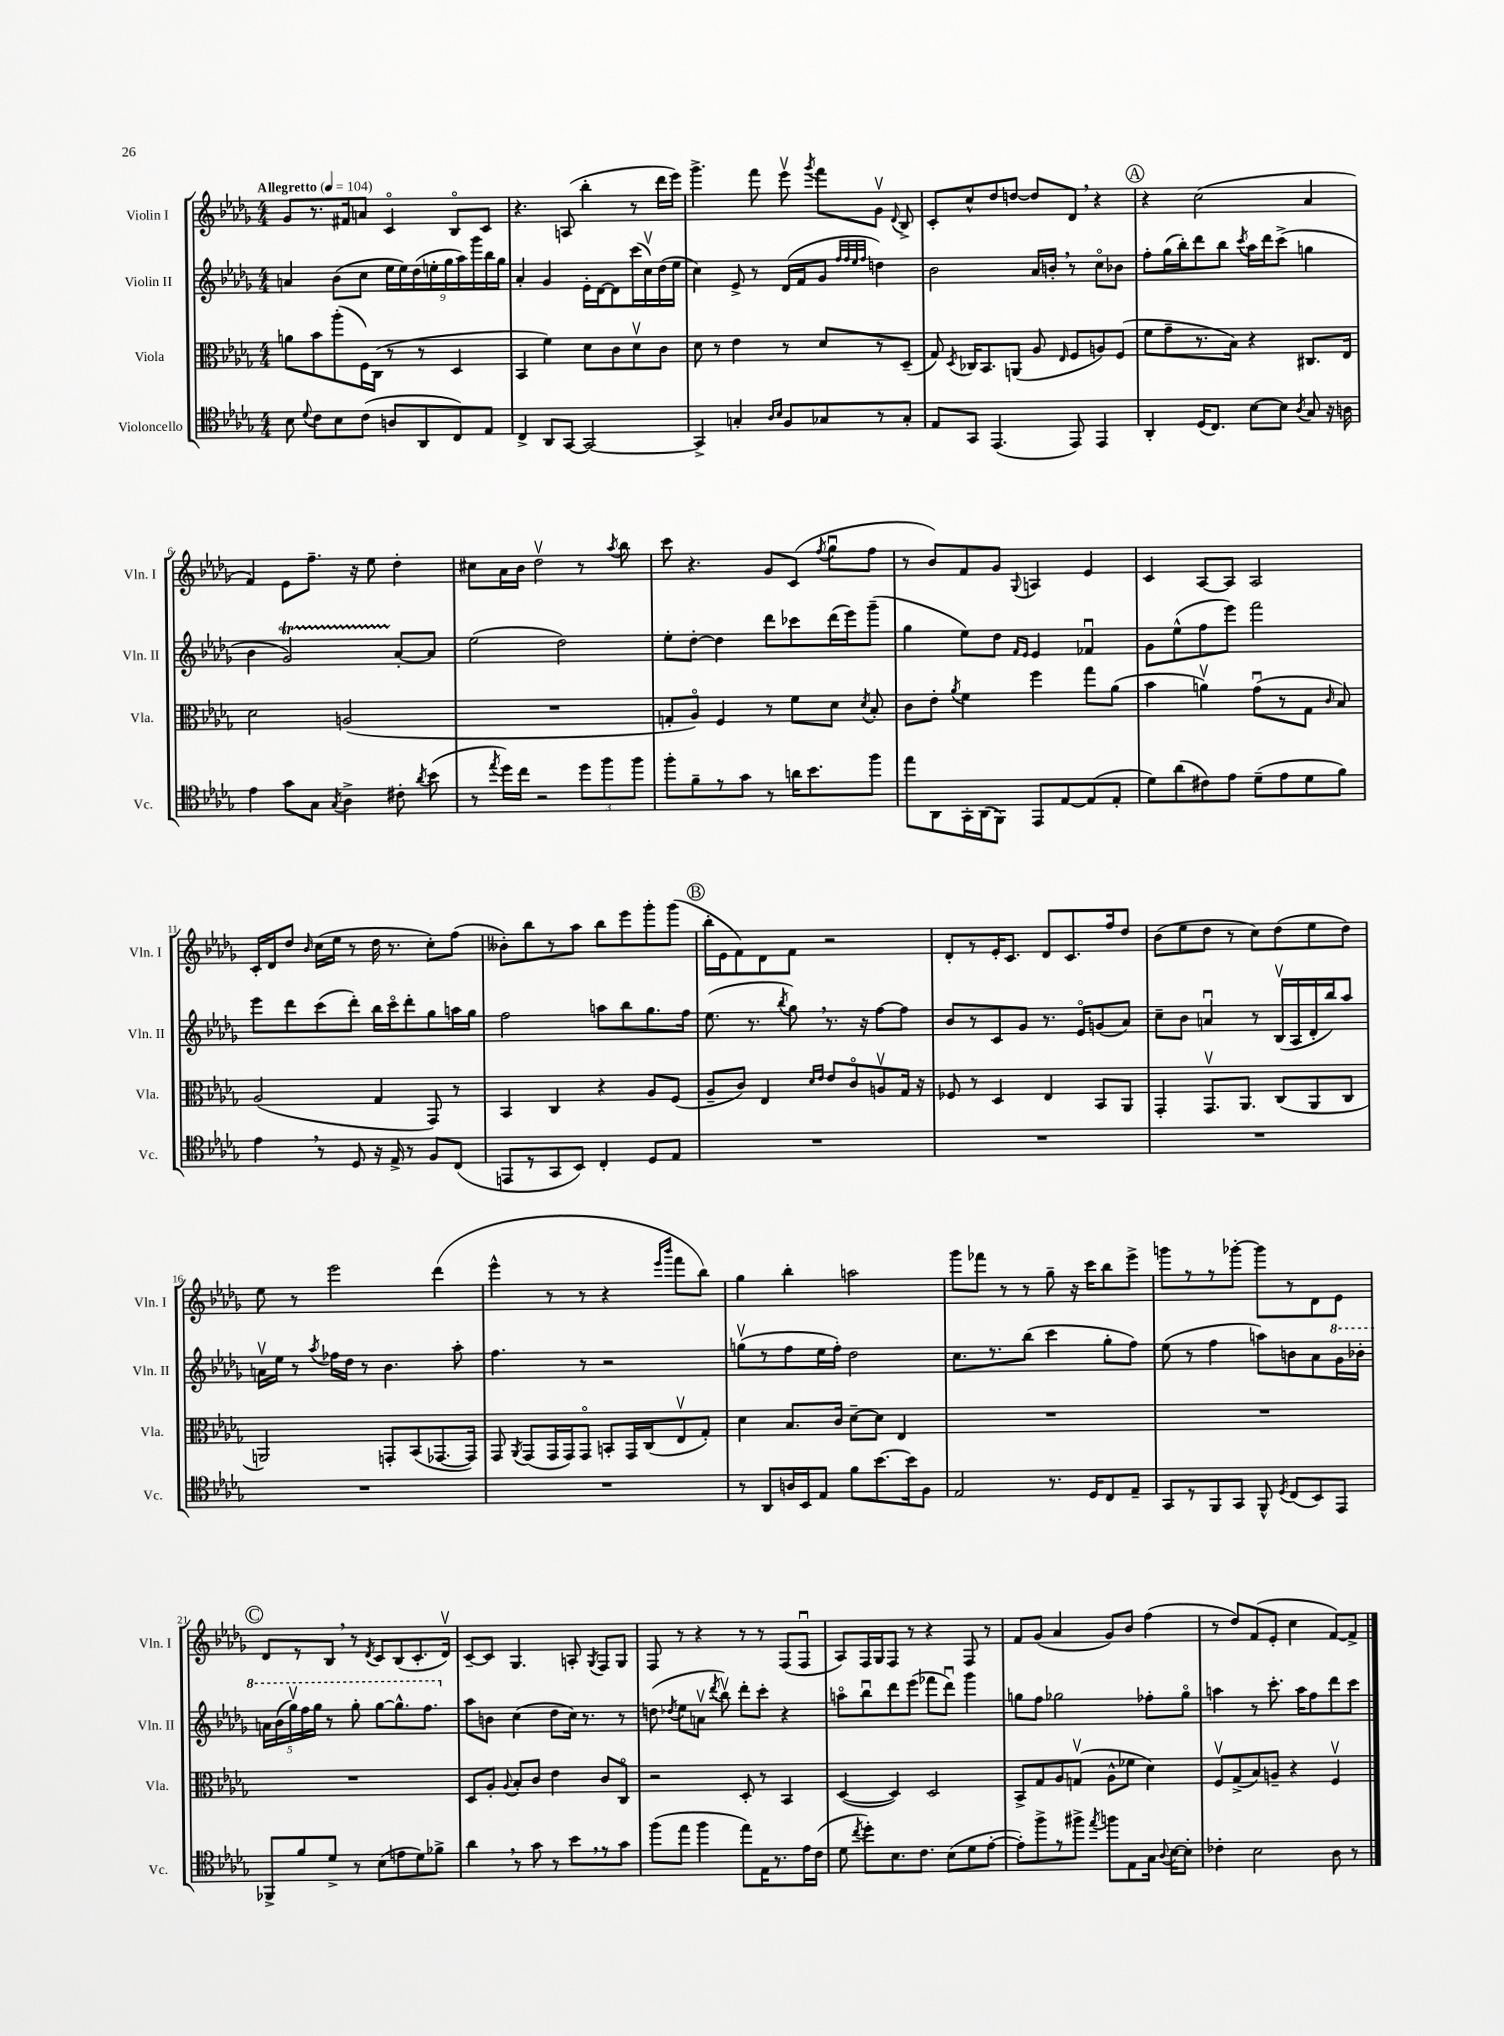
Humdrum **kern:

**kern	**kern	**kern	**kern
*part4	*part3	*part2	*part1
*staff4	*staff3	*staff2	*staff1
*I"Violoncello	*I"Viola	*I"Violin II	*I"Violin I
*I'Vc.	*I'Vla.	*I'Vln. II	*I'Vln. I
*clefC4	*clefC3	*clefG2	*clefG2
*k[b-e-a-d-g-]	*k[b-e-a-d-g-]	*k[b-e-a-d-g-]	*k[b-e-a-d-g-]
*M4/4	*M4/4	*M4/4	*M4/4
*MM104	*MM104	*MM104	*MM104
=1	=1	=1	=1
!	!	!	!LO:TX:a:B:t=Allegretto
8B-\	8an\L	4an/	8g-/L
8qqd-/	.	.	.
8c\L	8b-\	.	8.r
8B-\	(8aa-'\	(8b-\L	.
.	.	.	16f#X/k
(8c\J	16F\L)	8cc\J	8an/J
.	(16C\JJ	.	.
8An/L	8r	18ee-\LL	4c/
.	.	18ee-\)	.
.	.	(18dd-\	.
8AA-/	8r	.	.
.	.	18een'\	.
.	.	18gg-\	.
8C/)	4D-/	.	8B-/L
.	.	18aa-\)	.
.	.	18ggg-\	.
8E-/J	.	.	8c/J
.	.	18bb-\	.
.	.	18gg-\JJ	.
=2	=2	=2	=2
4C^/	4BB-/	4a-'/	4.r
8AA-/L	4f\)	4g-/	.
[8GG-/J	.	.	(8An/
2GG-/_	8d-\L	16e-'\LL	4bb-'\
.	.	[16d-\J	.
.	8c\	8d-\]	.
.	8d-v\	(16ccc\L	8r
.	.	16ccv\)	.
.	8c\J	(16dd-\	16ddd-\LL
.	.	16ee-\JJ	16eee-\JJ)
=3	=3	=3	=3
4GG-^/]	8d-\	4cc\)	4.ggg-^\
.	8r	.	.
4Gn'/	4e-\	8e-^/	.
.	.	8r	8fff\
16qqA-/LL	.	.	.
16qqB-/JJ	.	.	.
8F/L	8r	(16d-/LL	8eee-v\
.	.	16f/J	.
.	.	.	8qggg-/
8G-X/	8d-/L	8g-/J	8fff\L
.	.	32qqff/LLL	.
.	.	32qqff/	.
.	.	32qqee-/	.
.	.	32qqff/JJJ	.
8r	8r	4ddn\)	8g-v\J
.	.	.	8qqd-/
8G-'/J	(8D-~/J	.	8B-^/
=4	=4	=4	=4
8E-/L	8G-/)	2b-\	8c'/L
.	8qD-/	.	.
8GG-/J	16C-X/KL	.	8cc^^/
.	8.BB-/	.	.
(4.EE-/	.	.	8dd-/
.	(8AAn/J	.	[8ddn/J
.	8A-/	16a-/LL	8dd/L]
.	.	16bn',/JJ	.
.	16qqE-/	.	.
8EE-/)	8F/L	8r	8d-,/J
4EE-/	8An/)	8cc\L	4r
.	(8F/J	8b-X\J	.
!!LO:REH:place=s1:t=A
=5	=5	=5	=5
4AA-'/	8f\L	8ff'\L	4r
.	8g-~\	(16gg-\L	.
.	.	16bb-'\J)	.
(16D-/KL	8.r	8ddd-\	(2cc\
8.C/J)	.	.	.
.	.	8bb-\J	.
.	16B-\Jk)	.	.
.	.	8qccc/	.
[8B-\L	4r	16aa-\LL	.
.	.	16ddd-\J	.
8B-\J]	.	(8ccc^\J	.
8qA-/	.	.	.
8G-/	8.C#X/L	4ggn\	4a-/
16r	.	.	.
16An\	16E-/Jk	.	.
!!LO:LB:g=z
=6	=6	=6	=6
4e-\	2d-\	4b-\	4f/)
8g-\L	.	2g-T/)	8e-\L
8G-\J	.	.	8.ff~\J
8qG-/	.	.	.
4A-^\	(2An/	.	.
.	.	.	16r
.	.	.	8ee-\
8c#X'\	.	[8a-'/L	4dd-'\
8qa-/	.	.	.
(8b-\	.	8a-/J]	.
=7	=7	=7	=7
8r	1r	(2ee-\	8cc#X\L
8qee-/	.	.	.
16dd-\LL)	.	.	16a-\L
16cc\JJ	.	.	16b-\JJ
2r	.	.	2dd-v\
.	.	2dd-\)	.
12dd-\L	.	.	8r
12ff\	.	.	.
.	.	.	8qaa-/
.	.	.	8bb-\
12ff\J	.	.	.
=8	=8	=8	=8
8ff'\L	8Gn'/L	8ee-'\L	8ccc\
8f~\	8A-/J)	[8dd-'\J	4.r
8r	4F/	4dd-\]	.
8g-\J	.	.	.
8r	8r	8ddd-\L	8g-/L
16an\KL	8f\L	8ccc-X\	(8c/J
8.b-\	.	.	.
.	.	.	8qff/
.	8d-\J	(16ddd-\L	8gg-u\L
.	.	16eee-\J)	.
.	8qd-/	.	.
8ff\J	8B-'/	(8ggg-~\J	8ff\J
=9	=9	=9	=9
8ee-\L	8c\L	4gg-\	8r
8AA-\	8e-'\J	.	8b-/L)
.	8qa-/	.	.
16GG-'\L	4f\	8ee-\L)	8f/
(16AA-\J	.	.	.
8FF\J)	.	8dd-\J	8g-/J
.	.	16qqf/LL	.
.	.	16qqe-/JJ	8qqG-/
8EE-/L	4ff\	4e-/	4An/
[8E-/	.	.	.
(8E-/]	8gg-\L	4f-Xu/	4e-/
8E-'/J	(8a-\J	.	.
=10	=10	=10	=10
8d-\L)	4b-\	8g-\L	4c/
(8a-\	.	(8ee-^^\	.
8c#X\)	4anv\)	8ff\	[8A-/L
8e-\J	.	8eee-\J)	8A-/J]
(8d-~\L	(8g-u\L	2fff\	2A-/
8e-\	8r	.	.
8d-\	8G-\J	.	.
.	16qqc/	.	.
8f\J)	8B-/)	.	.
!!LO:LB:g=z
=11	=11	=11	=11
4e-,\	(2A-/	8eee-\L	16c'/LL
.	.	.	16d-/J
.	.	8ddd-\	8dd-/J
.	.	.	16qqb-/
8r	.	(8ccc\	(16cc\LL
.	.	.	16ee-\JJ
8D-/	.	8ddd-'\J)	8r
16r	4G-/	16bb-\LL	16dd-\
16E-^/	.	16ccc\J	8.r
8r	.	8ddd-'\	.
8F/L	8GG-/)	8gg-\	8cc'\L)
(8C/J	8r	16aan\L	(8ff\J
.	.	16gg-\JJ	.
=12	=12	=12	=12
8EEn/L	4BB-/	2ff\	8b--X'\L)
8r	.	.	8bb-\
8GG-/	4C/	.	8r
8BB-/J)	.	.	8aa-\J
4C'/	4r	8aan\L	8bb-\L
.	.	8bb-\	8eee-\
8D-/L	8A-/L	8.gg-\	8ggg-'\
8E-/J	(8F/J	.	(8ggg-\J
.	.	16ff\Jk	.
!!LO:REH:place=s1:t=B
=13	=13	=13	=13
1r	8A-~/L	(8.ee-\	16bb-'\LL
.	.	.	16e-\J
.	8c/J)	.	8f\)
.	.	8.r	.
.	4E-/	.	8d-\
.	.	8qbb-/	.
.	.	8gg-,\)	8f\J
.	16qqd-/LL	.	.
.	16qqe-/JJ	.	.
.	8e-/L	8.r	2r
.	8c/	.	.
.	.	16r	.
.	8Anv/	[8ff\L	.
.	16G-/Jk	8ff\J]	.
.	16r	.	.
=14	=14	=14	=14
1r	8F-X/	8b-/L	8d-'/L
.	8r	8r	8r
.	4D-/	8c/	16e-'/K
.	.	.	8.c/J
.	.	8g-/J	.
.	4E-/	8.r	8d-/L
.	.	.	8.c/
.	.	16e-/KL	.
.	8BB-/L	(8gn/	.
.	.	.	16ff/k
.	8AA-/J	8a-/J)	8dd-/J
=15	=15	=15	=15
1r	4GG-'/	8cc~\L	(8b-\L
.	.	8b-\J	8ee-\
.	8.GG-v/L	4anu/	8dd-\J
.	.	.	8r
.	8.AA-/J	.	.
.	.	8r	8cc\L)
.	(8C/L	(16B-v/LL	(8dd-\
.	.	16A-/	.
.	8AA-/	16d-'/	8ee-\
.	.	16bb-/J)	.
.	8C/J	8aa-/J	8dd-\J)
!!LO:LB:g=z
=16	=16	=16	=16
1r	2AAn/)	16anv\LL	8ee-\
.	.	16ee-\JJ	.
.	.	8r	8r
.	.	8qaa-/	.
.	.	16ff-X\LL	2eee-\
.	.	16dd-\JJ	.
.	.	8r	.
.	8GGn'/L	4.b-\	.
.	(8BB-/	.	.
.	[8.GG-X/	.	(4ddd-\
.	.	8aa-'\	.
.	16GG-/Jk])	.	.
=17	=17	=17	=17
1r	8GG-/	4.ff\	4eee-^^\
.	8qAA-/	.	.
.	(8GG-/L	.	.
.	16GG-/L	.	8r
.	16GG-/J)	.	.
.	8GG-/J	8r	8r
.	8BBn'/L	2r	4r
.	16GG-/L	.	.
.	(16C/J	.	.
.	.	.	16qqeee-/LL
.	.	.	16qqbbb-/JJ
.	8E-v/	.	8fff\L
.	8G-'/J)	.	8bb-\J)
=18	=18	=18	=18
8r	4d-\	(8ggnv\L	4gg-\
8AA-/L	.	8r	.
16An/L	8.B-/L	8ff\	4bb-'\
16BB-/J	.	.	.
8E-/J	.	16ee-\L	.
.	16c/Jk	16ff'\JJ)	.
8f\L	[8d-~\L	2dd-\	2aan\
[8.b-\	8d-\J]	.	.
.	4E-/	.	.
16b-\k]	.	.	.
8F\J	.	.	.
=19	=19	=19	=19
2E-/	1r	8.cc\L	8ggg-\L
.	.	.	8fff-X\J
.	.	8.r	.
.	.	.	8r
.	.	(8bb-\J	8r
8.r	.	4ccc\	8gg-~\
.	.	.	16r
16D-/KL	.	.	16ccc\KL
8C/	.	8gg-'\L	8bb-\
8E-~/J	.	8ff\J)	8eee-^\J
=20	=20	=20	=20
8GG-/L	1r	(8ee-\	8gggn\L
8r	.	8r	8r
8FF/	.	4ff\	8r
8GG-/J	.	.	[8ggg-X'\J
8FF^^/	.	8aan\L)	8ggg-\L]
8qD-/	.	.	.
(8C/L	.	8bn\	8r
8BB-/)	.	8a-\	8d-\
*	*	*8va	*
8EE-/J	.	16gg-\L	8e-\J
.	.	16bb-X'\JJ	.
!!LO:LB:g=z
!!LO:REH:place=s1:t=C
=21	=21	=21	=21
8FF-X^/L	1r	20aan\LL	8d-/L
.	.	(20bb-\	.
.	.	20ggg-v\)	.
8f/	.	.	8r
.	.	20fff\	.
.	.	20ggg-\JJ	.
8d-^/J	.	8r	8B-,/J
8r	.	8ggg-'\	8r
.	.	.	8qd-/
(8B-\L	.	[8ggg-\L	8c/L
8en\	.	8.ggg-^^\]	(8B-/
8d-\)	.	.	8.c'/
.	.	8.fff\J	.
8f-X^\J	.	.	.
.	.	.	16d-v/Jk)
=22	=22	=22	=22
*	*	*X8va	*
4a-,\	8D-/L	8aa-\L	[8c~/L
.	8A-'/J	8bn\J	8c/J]
.	8qqA-/	.	.
8r	8B-'/L	(4cc\	4.G-/
8g-\	8c/J	.	.
8r	4e-\	8dd-\L	.
8b-,\L	.	16cc\Jk)	8An'/
.	.	8.r	.
.	.	.	8qG-/
8r	8c/L	.	8F/L
8g-\J	8C/J	8r	8G-/J
=23	=23	=23	=23
(8ff\L	2r	(8ddn\	8F/
.	.	8qdd-X/	.
8ee-\J	.	8ee-\L	8r
4ff\	.	8anv\J	4r
.	.	8qddd-/	.
.	.	8bb-v\)	.
8ee-\L)	8D-'/	8ddd-'\L	8r
16E-\K	8r	8ccc'\J	8r
8.r	.	.	.
.	4BB-/	4r	(8F/L
16e-\L	.	.	8Fu/J
(16c\JJ	.	.	.
=24	=24	=24	=24
8d-\	([4D-/	8aan\L	8A-/L)
8qcc/	.	.	.
8dd-'\L)	.	8bb-u\	16F/L
.	.	.	16G-/J
8.B-\	4D-/])	8ddd-\	8F/J
.	.	(8eee-\J	8r
8.c\J	.	.	.
.	2D-/	8fff-X\L	4r
(8B-\L	.	8ddd-u\J)	.
8d-\	.	4ggg-\	8F/
[8e-'\J	.	.	8r
=25	=25	=25	=25
8e-'\L])	8BB-^/L	8ggn\L	8f/L
8ff^\	8G-/	8ff\J	(8g-/J
8r	8A-/	2gg-X\	4a-/
8ff#X^\J	(8Gnv/J	.	.
8qee-/	.	.	.
8ffn\L	8A-^^\L	.	8g-/L)
8E-\	8f-X\J	.	8b-/J
16G-\Jk	4d-\)	8ff-X'\L	(4ff\
8qqA-/	.	.	.
[16B-\KL	.	.	.
8B-'\J]	.	8gg-\J	.
=26	=26	=26	=26
4c-X'\	8Fv/L	4aan\	8r
.	(8G-^/	.	8dd-/L)
2B-\	8B-/)	8r	(8f/
.	8An~/J	8.ccc'\	8e-'/J
.	4r	.	4cc\
.	.	16aa\KL	.
.	.	8ff\	.
8A-\	4Fv/	8ddd-\	[8f/L)
8r	.	8ccc\J	8f^/J]
==	==	==	==
*-	*-	*-	*-
